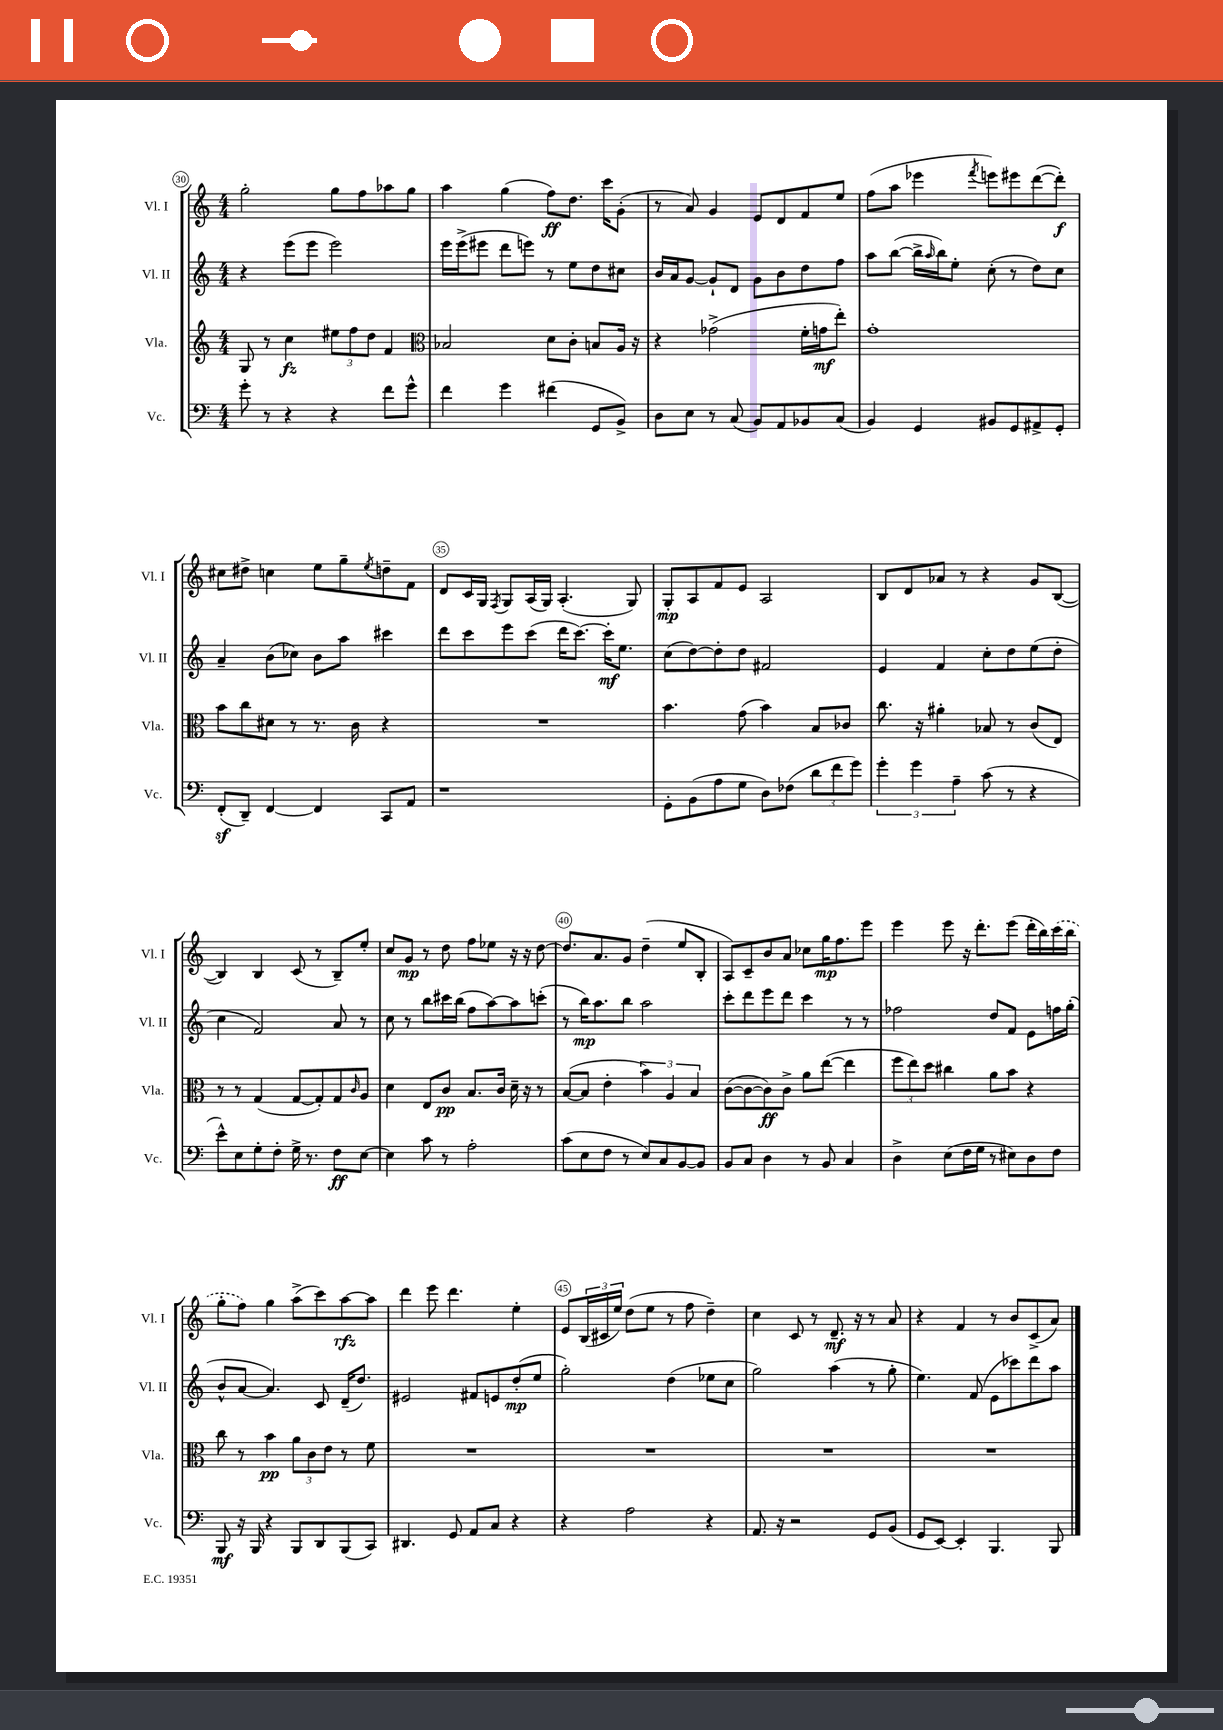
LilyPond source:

<<
\new StaffGroup <<
\new Staff = "s0" \with { instrumentName = "Vl. I" shortInstrumentName = "Vl. I" } {
    \clef treble \key c \major \numericTimeSignature \time 4/4
    g''2-. g''8 f''8 aes''8 g''8 |
    a''4 g''4( f''8\ff) d''8. c'''16 g'8-.( |
    r8 a'8) g'4 e'8 d'8 f'8 e''8 |
    f''8( a''8 ees'''4 \acciaccatura { f'''8 } e'''8) eis'''8 d'''8~( d'''8-.\f) |
    cis''8 dis''8-> c''4 e''8 g''8-- \acciaccatura { e''8 } d''8-- f'8 |
    d'8 c'16 g16 \acciaccatura { f8 } g8 a16( g16) a4.-.( g8) |
    g8-.\mp a8 f'8 e'8 a2 |
    b8 d'8 aes'8 r8 r4 g'8 b8~( |
    b4) b4 c'8( r8 b8--) e''8-. |
    c''8 g'8\mp r8 d''8 f''8 ees''8 r16 r16 d''8~ |
    d''8. a'8. g'8 d''4--( e''8 b8-. |
    a8) c'8-- b'8 a'8 ces''8 g''16\mp f''8. e'''8 |
    e'''4 e'''8 r16 d'''8.-. e'''8( d'''16-. b''16) \once \slurDashed c'''16( b''16 |
    g''8-. f''8) g''4 a''8->( c'''8) a''8~\rfz a''8 |
    d'''4 e'''8 d'''4. e''4-. |
    e'8 \tuplet 3/2 { b16( cis'16 e''16) } d''8( e''8 r8 f''8 d''4--) |
    c''4 c'8 r8 d'8.--\mf r16 r8 a'8 |
    r4 f'4 r8 b'8 c'8->( a'8) \bar "|." |
}
\new Staff = "s1" \with { instrumentName = "Vl. II" shortInstrumentName = "Vl. II" } {
    \clef treble \key c \major \numericTimeSignature \time 4/4
    r4 e'''8( e'''8 e'''2) |
    e'''16 e'''16->( eis'''8 d'''8 e'''8) r8 e''8 d''8 cis''8 |
    b'16 a'16 g'8~ g'8-! d'8 g'8 b'8 d''8 f''8 |
    a''8 b''8~( b''16-> \grace { a''16 } b''16) e''8-. c''8-.( r8 d''8) c''8 |
    a'4-- b'8( ces''8) b'8 a''8 cis'''4 |
    d'''8 c'''8 e'''8 c'''8( d'''16 c'''8.~) c'''16-.\mf e''8. |
    c''8( d''8~) d''8-. d''8 fis'2 |
    e'4 f'4 c''8-. d''8 e''8( d''8-. |
    c''4 f'2) a'8 r8 |
    c''8 r8 b''8 cis'''16 b''16( f''8 a''8~) a''8 c'''8-.( |
    r8 b''16\mp) a''8. b''8 a''2 |
    c'''8-. d'''8 e'''8 d'''8 c'''4 r8 r8 |
    fes''2 d''8 f'8 e'8 f''16 g''16-.( |
    b'8-^ a'8~ a'4.) c'8 d'16--( d''8.) |
    eis'2 fis'8 e'8 d''8-.\mp( e''8 |
    g''2-.) d''4( ees''8 c''8 |
    g''2) a''4( r8 g''8-. |
    e''4.) f'8( e'8 ces'''8) d'''8 a''8 \bar "|." |
}
\new Staff = "s2" \with { instrumentName = "Vla." shortInstrumentName = "Vla." } {
    \clef treble \key c \major \numericTimeSignature \time 4/4
    g8 r8 c''4\fz \tuplet 3/2 { eis''8 f''8 d''8 } f'4 |
    \clef alto bes2 d'8 c'8-. b8 a16 r16 |
    r4 ges'2->( f'16-. g'16\mf e''8-.) |
    g'1-. |
    b'8 c''8 dis'8 r8 r8. c'16 r4 |
    R1 |
    b'4. g'8( b'4) b8 ces'8 |
    c''8. r16 ais'4-. bes8 r8 c'8( e8) |
    r8 r8 g4( g8~ g8-.) g8 \grace { c'16 } a8 |
    d'4 e8 c'8\pp b8. c'16 d'16-- r16 r8 |
    b8~( b8 e'4-. \tuplet 3/2 { b'4) a4 b4 } |
    c'8~( c'8~ c'8\ff) c'8-> a'8 e''8~( e''4 |
    \tuplet 3/2 { f''8 e''8) d''8 } cis''4 a'8 b'8 r4 |
    c''8 r8 b'4\pp \tuplet 3/2 { a'8 c'8 e'8 } r8 f'8 |
    R1 |
    R1 |
    R1 |
    R1 \bar "|." |
}
\new Staff = "s3" \with { instrumentName = "Vc." shortInstrumentName = "Vc." } {
    \clef bass \key c \major \numericTimeSignature \time 4/4
    g'8-. r8 r4 r4 f'8 g'8-^ |
    f'4 g'4 fis'4( g,8 b,8->) |
    d8 e8 r8 c8( b,8) a,8 bes,8 c8( |
    b,4) g,4 bis,8 g,8 ais,8-> g,8-. |
    f,8-.\sf( d,8--) f,4~ f,4 c,8 a,8 |
    r1 |
    g,8-. b,8( a8 g8 d8) fes8( \tuplet 3/2 { d'8 f'8 g'8) } |
    \tuplet 3/2 { g'4-. g'4 a4-- } c'8( r8 r4 |
    e'8-^) e8 g8-. f8-. g16-> r8. f8\ff e8~ |
    e4 c'8 r8 a2-. |
    c'8( e8 f8 r8 e8) c8 b,8~ b,8 |
    b,8 c8 d4 r8 b,8 c4 |
    d4-> e8( f16 g16 r8 eis8) d8 f8 |
    b,,8\mf r16 b,,16 r4 b,,8 d,8 b,,8( c,8) |
    dis,4. g,8 a,8 c8 r4 |
    r4 a2 r4 |
    a,8. r16 r2 g,8 b,8( |
    g,8 e,8~) e,4-. b,,4. b,,8 \bar "|." |
}
>>
>>
\layout { \context { \Score currentBarNumber = #30 \override BarNumber.break-visibility = ##(#f #t #t) barNumberVisibility = #(every-nth-bar-number-visible 5) \override BarNumber.stencil = #(make-stencil-circler 0.1 0.3 ly:text-interface::print) } }
